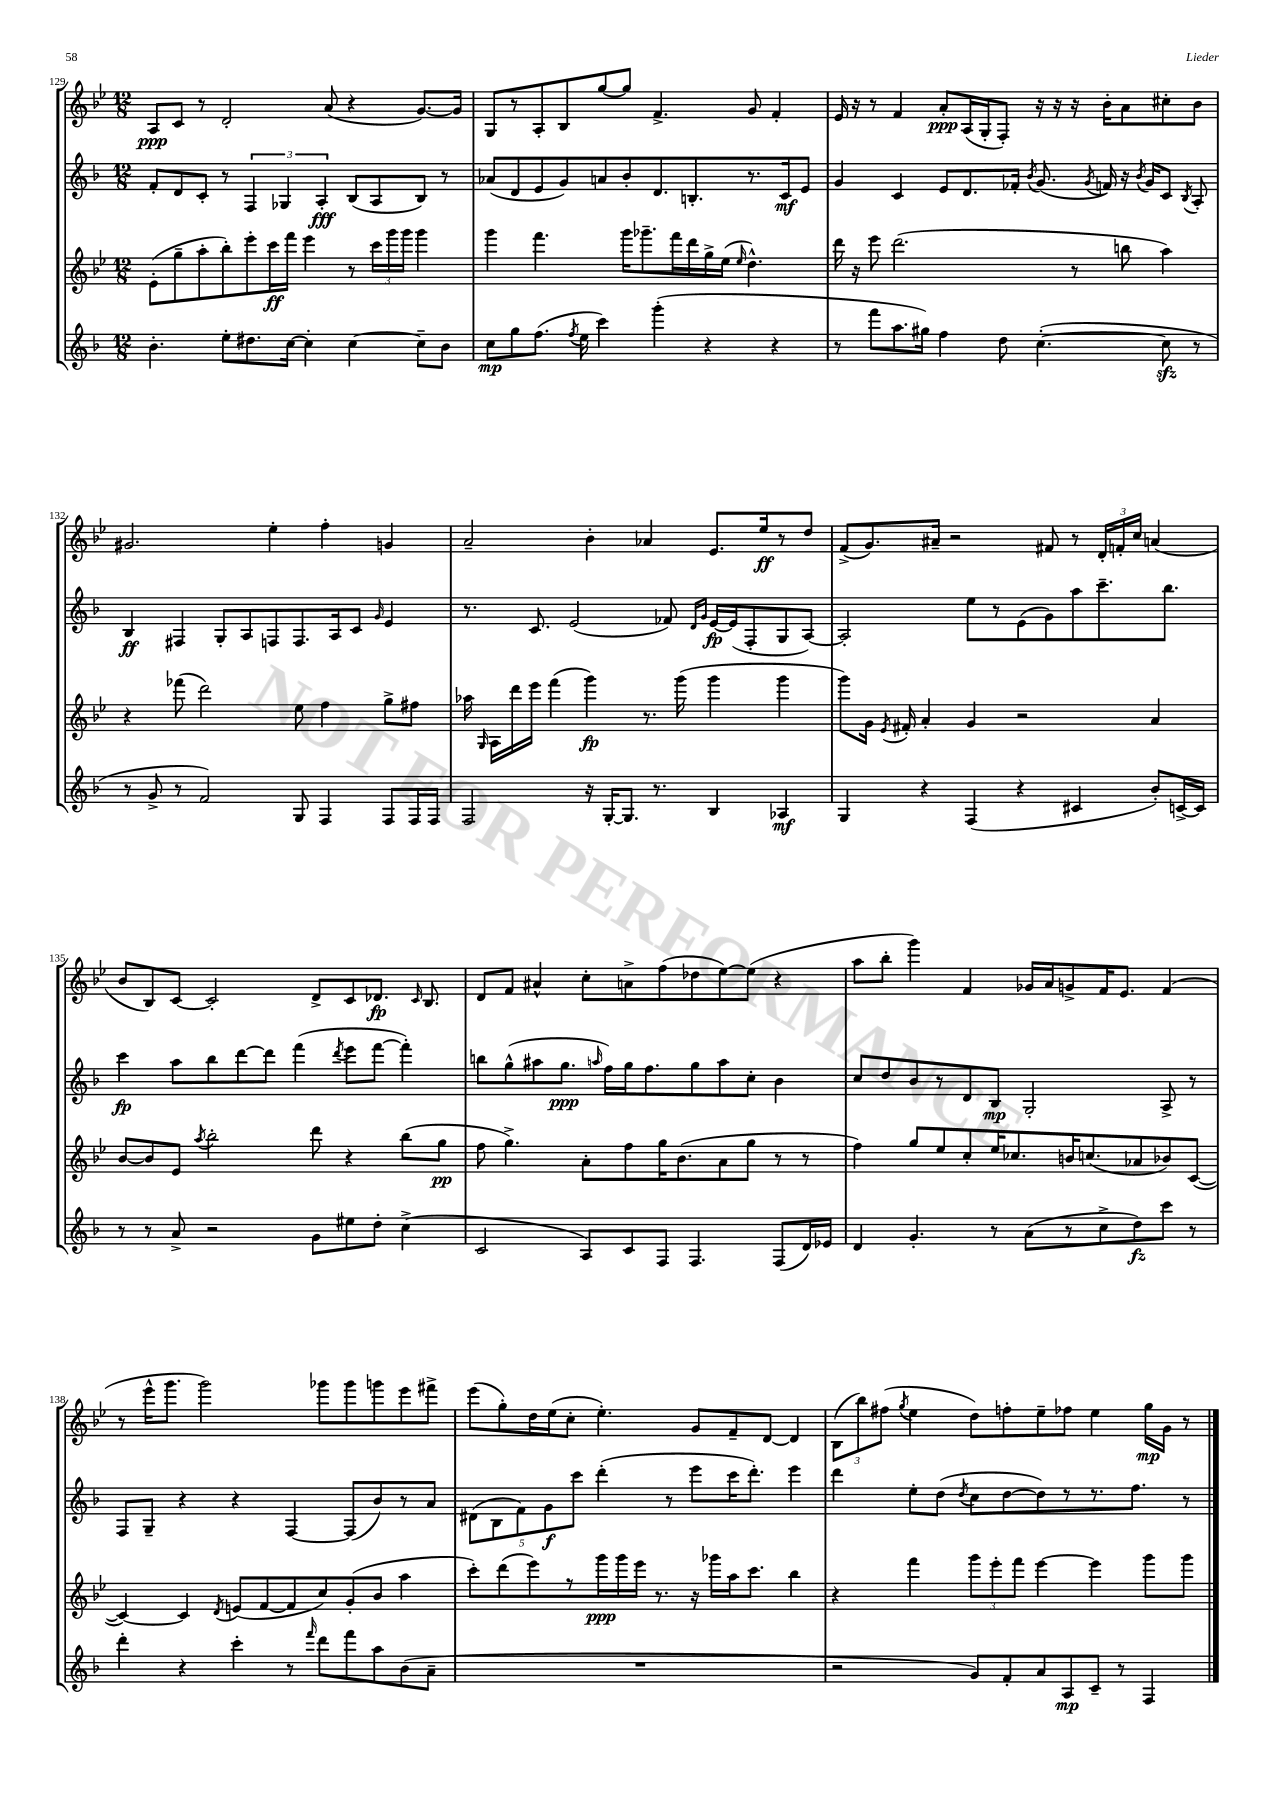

**kern	**dynam	**kern	**dynam	**kern	**dynam	**kern	**dynam
*part4	*part4	*part3	*part3	*part2	*part2	*part1	*part1
*staff4	*staff4	*staff3	*staff3	*staff2	*staff2	*staff1	*staff1
*clefG2	*	*clefG2	*	*clefG2	*	*clefG2	*
*k[b-]	*	*k[b-e-]	*	*k[b-]	*	*k[b-e-]	*
*M12/8	*	*M12/8	*	*M12/8	*	*M12/8	*
=129	=129	=129	=129	=129	=129	=129	=129
4.b-'\	.	(8e-'\L	.	8f'/L	.	8A/L	ppp
.	.	8gg~\	.	8d/	.	8c/J	.
.	.	8aa'\	.	8c'/J	.	8r	.
8ee'\L	.	8bb-'\)	.	8r	.	2d'/	.
8.dd#X\	.	8eee-'\	.	6F/	.	.	.
.	.	16ccc\L	ff	.	.	.	.
.	.	.	.	6G-X/	.	.	.
[16cc\Jk	.	16fff\JJ	.	.	.	.	.
4cc'\]	.	4eee-\	.	.	.	.	.
.	.	.	.	6A'/	fff	.	.
.	.	.	.	.	.	(8a/	.
[4cc\	.	8r	.	(8B-/L	.	4r	.
.	.	24ccc\LL	.	8A/	.	.	.
.	.	24ggg\	.	.	.	.	.
.	.	24ggg\JJ	.	.	.	.	.
8cc~\L]	.	4ggg\	.	8B-/J)	.	[8.g/L)	.
8b-\J	.	.	.	8r	.	.	.
.	.	.	.	.	.	16g/Jk]	.
=130	=130	=130	=130	=130	=130	=130	=130
8cc\L	mp	4ggg\	.	(8a-X/L	.	8G/L	.
8gg\	.	.	.	8d/	.	8r	.
(8.ff\J	.	4.fff\	.	8e/	.	8A'/	.
.	.	.	.	8g/)	.	8B-/	.
8qff/	.	.	.	.	.	.	.
16ee\	.	.	.	.	.	.	.
4ccc\)	.	.	.	8an/	.	[8gg/	.
.	.	16ggg\KL	.	8b-'/	.	8gg/J]	.
.	.	8.ggg-X~\	.	.	.	.	.
(4ggg'\	.	.	.	8.d/	.	4.f^/	.
.	.	16fff\L	.	.	.	.	.
.	.	16ddd\	.	8.Bn'/	.	.	.
4r	.	16gg^\	.	.	.	.	.
.	.	(16ee-\JJ	.	.	.	.	.
.	.	16qqee-/	.	.	.	.	.
.	.	4.dd^^\)	.	8.r	.	8g/	.
4r	.	.	.	.	.	4f'/	.
.	.	.	.	16c/k	mf	.	.
.	.	.	.	8e/J	.	.	.
=131	=131	=131	=131	=131	=131	=131	=131
8r	.	16ddd\	.	4g/	.	16e-/	.
.	.	16r	.	.	.	16r	.
8fff\L	.	8eee-\	.	.	.	8r	.
8.aa\	.	(2.ddd\	.	4c/	.	4f/	.
16gg#X\Jk)	.	.	.	.	.	.	.
4ff\	.	.	.	8e/L	.	8a'/L	ppp
.	.	.	.	8.d/	.	(16A/L	.
.	.	.	.	.	.	16G'/J	.
8dd\	.	.	.	.	.	8F'/J)	.
.	.	.	.	16f-X'/Jk	.	.	.
.	.	.	.	8qb-/	.	.	.
([4.cc'\	.	.	.	(8.g/	.	16r	.
.	.	.	.	.	.	16r	.
.	.	8r	.	.	.	16r	.
.	.	.	.	8qg/	.	.	.
.	.	.	.	16fn/)	.	16b-'\KL	.
.	.	8bbn\	.	16r	.	8a\	.
.	.	.	.	8qb-/	.	.	.
.	.	.	.	16g/KL	.	.	.
8cczz\]	.	4aa\)	.	8c/J	.	8cc#X'\	.
.	.	.	.	8qB-/	.	.	.
8r	.	.	.	8A'/	.	8b-\J	.
!!LO:LB:g=z
=132	=132	=132	=132	=132	=132	=132	=132
8r	.	4r	.	4B-/	ff	2.g#X/	.
8g^/	.	.	.	.	.	.	.
8r	.	(8fff-X\	.	4F#X/	.	.	.
2f/)	.	2ddd\)	.	.	.	.	.
.	.	.	.	8G'/L	.	.	.
.	.	.	.	8A/	.	.	.
.	.	.	.	8Fn/	.	4ee-'\	.
8G/	.	8ee-\	.	8.F/	.	.	.
4F/	.	4ff\	.	.	.	4ff'\	.
.	.	.	.	16A/k	.	.	.
.	.	.	.	8c/J	.	.	.
.	.	.	.	16qqg/	.	.	.
8F/L	.	8gg^\L	.	4e/	.	4gn/	.
16F/L	.	8ff#X\J	.	.	.	.	.
16F/JJ	.	.	.	.	.	.	.
=133	=133	=133	=133	=133	=133	=133	=133
2F/	.	16aa-X\	.	8.r	.	2a~/	.
.	.	16qqG/	.	.	.	.	.
.	.	16A\LL	.	.	.	.	.
.	.	16ddd\	.	.	.	.	.
.	.	16eee-\JJ	.	8.c/	.	.	.
.	.	(4fff\	.	.	.	.	.
.	.	.	.	(2e/	.	.	.
16r	.	4ggg\)	fp	.	.	4b-'\	.
[16G'/KL	.	.	.	.	.	.	.
8.G/J]	.	.	.	.	.	.	.
.	.	8.r	.	.	.	4a-X/	.
8.r	.	.	.	.	.	.	.
.	.	.	.	8f-X/)	.	.	.
.	.	(16ggg\	.	.	.	.	.
.	.	.	.	16qqd/LL	.	.	.
.	.	.	.	16qqg/JJ	.	.	.
4B-/	.	4ggg\	.	[16e/LL	fp	8.e-/L	.
.	.	.	.	(16e/J]	.	.	.
.	.	.	.	8F'/	.	.	.
.	.	.	.	.	.	16ee-/k	ff
4A-X/	mf	4ggg\	.	8G/	.	8r	.
.	.	.	.	[8A/J)	.	8dd/J	.
=134	=134	=134	=134	=134	=134	=134	=134
4G/	.	8ggg\L)	.	2A'/]	.	(8f^/L	.
.	.	16g\Jk	.	.	.	8.g/)	.
.	.	8qe-/	.	.	.	.	.
.	.	16f#X'/	.	.	.	.	.
4r	.	4a'/	.	.	.	.	.
.	.	.	.	.	.	16a#X~/Jk	.
.	.	.	.	.	.	2r	.
(4F/	.	4g/	.	8ee\L	.	.	.
.	.	.	.	8r	.	.	.
4r	.	2r	.	(8e\	.	.	.
.	.	.	.	8g\)	.	8f#X/	.
4c#X/	.	.	.	8aa\	.	8r	.
.	.	.	.	8.ccc~\	.	24d'/LL	.
.	.	.	.	.	.	24fn'/	.
.	.	.	.	.	.	24cc/JJ	.
8b-'/L)	.	4a/	.	.	.	(4an/	.
.	.	.	.	8.bb-\J	.	.	.
[16cn^/L	.	.	.	.	.	.	.
16c/JJ]	.	.	.	.	.	.	.
!!LO:LB:g=z
=135	=135	=135	=135	=135	=135	=135	=135
8r	.	[8b-/L	.	4ccc\	fp	8b-/L	.
8r	.	8b-/]	.	.	.	8B-/)	.
8a^/	.	8e-/J	.	8aa\L	.	[8c/J	.
.	.	8qaa/	.	.	.	.	.
2r	.	2bb-'\	.	8bb-\	.	2c'/]	.
.	.	.	.	[8ddd\	.	.	.
.	.	.	.	8ddd\J]	.	.	.
.	.	.	.	(4fff\	.	.	.
8g\L	.	8ddd\	.	.	.	8d^/L	.
.	.	.	.	8qddd/	.	.	.
8ee#X\	.	4r	.	8eee\L	.	8c/	.
8dd'\J	.	.	.	[8fff\J	.	8.d-X/J	fp
(4cc^\	.	(8bb-\L	.	4fff'\])	.	.	.
.	.	.	.	.	.	16qqc/	.
.	.	.	.	.	.	8.B-/	.
.	.	8gg\J	pp	.	.	.	.
=136	=136	=136	=136	=136	=136	=136	=136
2c/	.	8ff\	.	8bbn\L	.	8d/L	.
.	.	4.gg^\)	.	(8gg^^\	.	8f/J	.
.	.	.	.	8aa#X\	.	4a#X^^/	.
.	.	.	.	8.gg\J	ppp	.	.
8A/L)	.	8a'\L	.	.	.	8cc'\L	.
.	.	.	.	16qqaan/	.	.	.
.	.	.	.	16ff\LL)	.	.	.
8c/	.	8ff\	.	16gg\J	.	8an^\	.
.	.	.	.	8.ff\	.	.	.
8F/J	.	16gg\K	.	.	.	(8ff\	.
.	.	(8.b-\	.	.	.	.	.
4.F/	.	.	.	8gg\	.	8dd-X\	.
.	.	8a\	.	8aa\	.	[8ee-\)	.
.	.	8gg\J	.	8cc'\J	.	(8ee-\J]	.
(8F/L	.	8r	.	4b-\	.	4r	.
16d/L)	.	8r	.	.	.	.	.
16e-X/JJ	.	.	.	.	.	.	.
=137	=137	=137	=137	=137	=137	=137	=137
4d/	.	4ff\)	.	8cc/L	.	8aa\L	.
.	.	.	.	8dd/	.	8bb-'\J	.
4.g'/	.	8gg/L	.	8b-/	.	4ggg\)	.
.	.	8ee-/	.	8r	.	.	.
.	.	8cc'/	.	8d/	.	4f/	.
8r	.	16ee-/K	.	8B-/J	mp	.	.
.	.	8.cc-X/	.	.	.	.	.
(8a\L	.	.	.	2G'/	.	16g-X/LL	.
.	.	.	.	.	.	16a/J	.
8r	.	16bn/K	.	.	.	8gn^/	.
.	.	(8.ccn/	.	.	.	.	.
8cc^\	.	.	.	.	.	16f/K	.
.	.	.	.	.	.	8.e-/J	.
8dd\)	fz	8a-X/	.	.	.	.	.
8ccc\J	.	8b-X/)	.	8A^/	.	(4f/	.
8r	.	([8c/J	.	8r	.	.	.
!!LO:LB:g=z
=138	=138	=138	=138	=138	=138	=138	=138
4ddd'\	.	4c/_)	.	8F/L	.	8r	.
.	.	.	.	8G~/J	.	16eee-^^\KL	.
.	.	.	.	.	.	8.ggg\J	.
4r	.	4c/]	.	4r	.	.	.
.	.	.	.	.	.	2ggg\)	.
.	.	8qd/	.	.	.	.	.
4ccc'\	.	(8en/L	.	4r	.	.	.
.	.	[8f/	.	.	.	.	.
8r	.	8f/]	.	[4F/	.	.	.
16qqfff/	.	.	.	.	.	.	.
8ddd\L	.	8cc/)	.	.	.	8ggg-X\L	.
8fff\	.	(8g'/	.	(8F/L]	.	8ggg-\	.
8aa\	.	8b-/J	.	8b-/)	.	8gggn\	.
(8b-\	.	4aa\	.	8r	.	8eee-\	.
8a~\J	.	.	.	8a/J	.	8fff#X^\J	.
=139	=139	=139	=139	=139	=139	=139	=139
1.r	.	8ccc'\L)	.	(10d#X\L	.	(8eee-\L	.
.	.	.	.	10B-\	.	.	.
.	.	(8ddd\	.	.	.	8gg'\)	.
.	.	.	.	10f\)	.	.	.
.	.	8eee-\)	.	.	.	16dd\L	.
.	.	.	.	10g\	f	.	.
.	.	.	.	.	.	(16ee-\J	.
.	.	8r	.	.	.	8cc'\J	.
.	.	.	.	10ccc\J	.	.	.
.	.	16ggg\L	ppp	(4ddd'\	.	4.ee-'\)	.
.	.	16ggg\	.	.	.	.	.
.	.	16eee-\JJ	.	.	.	.	.
.	.	8.r	.	.	.	.	.
.	.	.	.	8r	.	.	.
.	.	16r	.	8eee\L	.	8g/L	.
.	.	16ggg-X\LL	.	.	.	.	.
.	.	16aa\J	.	16ccc\K	.	8f~/	.
.	.	8.ccc\J	.	8.ddd'\J)	.	.	.
.	.	.	.	.	.	[8d/J	.
.	.	4bb-\	.	4eee\	.	4d/]	.
=140	=140	=140	=140	=140	=140	=140	=140
2r	.	4r	.	4ddd\	.	(12B-\L	.
.	.	.	.	.	.	12bb-\)	.
.	.	.	.	.	.	(12ff#X\J	.
.	.	.	.	.	.	8qgg/	.
.	.	4fff\	.	8ee'\L	.	4ee-\	.
.	.	.	.	(8dd\J	.	.	.
.	.	.	.	8qdd/	.	.	.
8g/L)	.	12ggg\L	.	8cc\L	.	8dd\L)	.
.	.	12eee-'\	.	.	.	.	.
8f'/	.	.	.	[8dd\	.	8ffn'\	.
.	.	12fff\J	.	.	.	.	.
8a/	.	[4eee-\	.	8dd\])	.	8ee-~\	.
8A/	mp	.	.	8r	.	8ff-X\J	.
8c~/J	.	4eee-\]	.	8.r	.	4ee-\	.
8r	.	.	.	.	.	.	.
.	.	.	.	8.ff\J	.	.	.
4F/	.	8ggg\L	.	.	.	16gg\LL	mp
.	.	.	.	.	.	16g\JJ	.
.	.	8ggg\J	.	8r	.	8r	.
==	==	==	==	==	==	==	==
*-	*-	*-	*-	*-	*-	*-	*-
